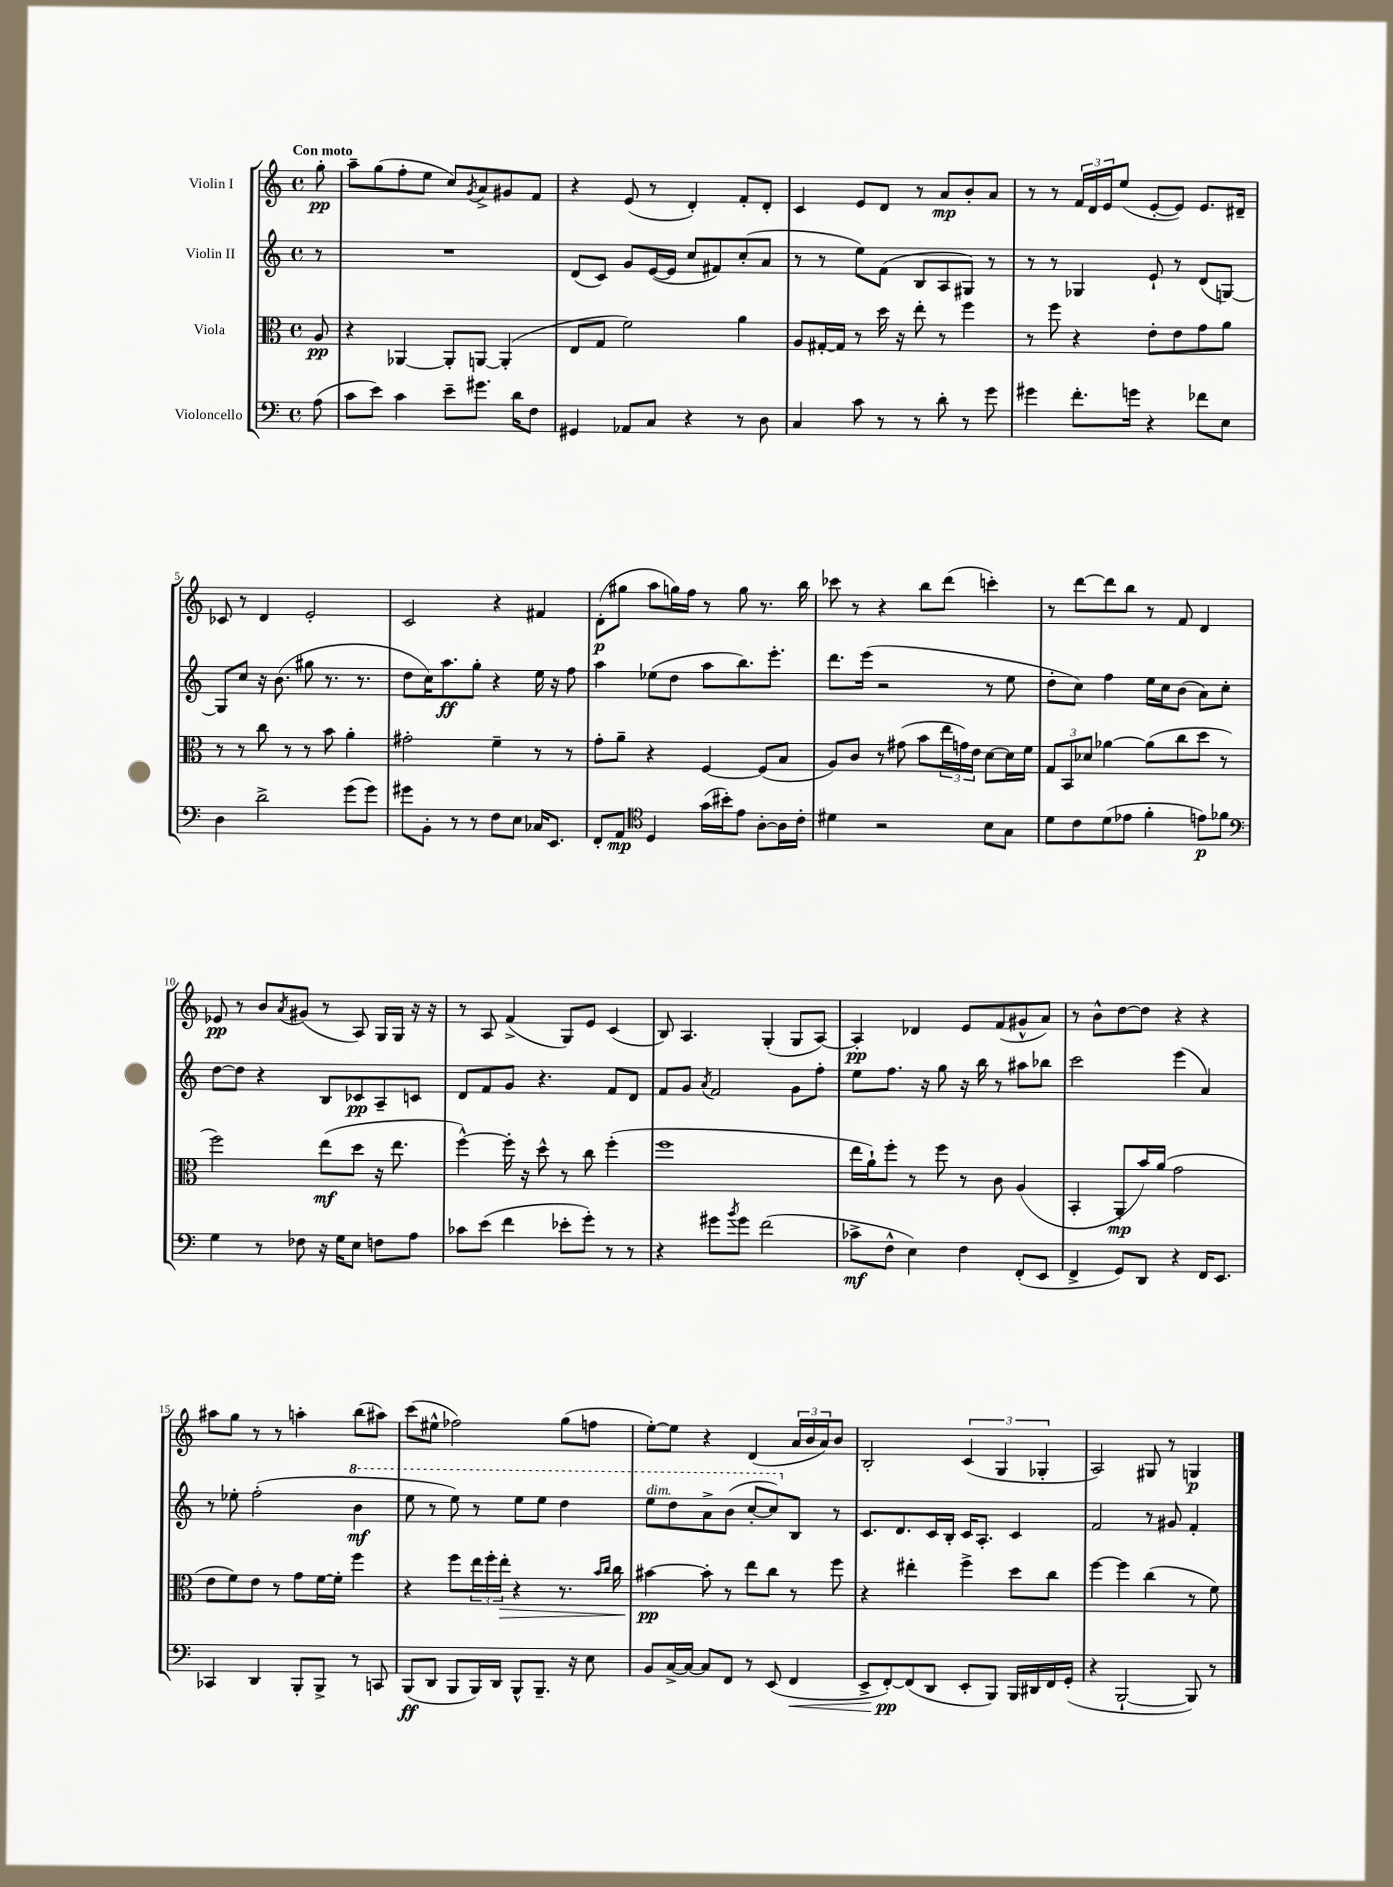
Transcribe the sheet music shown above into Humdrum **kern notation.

**kern	**dynam	**kern	**dynam	**kern	**dynam	**kern	**dynam
*part4	*part4	*part3	*part3	*part2	*part2	*part1	*part1
*staff4	*staff4	*staff3	*staff3	*staff2	*staff2	*staff1	*staff1
*I"Violoncello	*	*I"Viola	*	*I"Violin II	*	*I"Violin I	*
*clefF4	*	*clefC3	*	*clefG2	*	*clefG2	*
*k[]	*	*k[]	*	*k[]	*	*k[]	*
*M4/4	*	*M4/4	*	*M4/4	*	*M4/4	*
*met(c)	*	*met(c)	*	*met(c)	*	*met(c)	*
=	=	=	=	=	=	=	=
!	!	!	!	!	!	!LO:TX:a:B:t=Con moto	!
(8A\	.	8A/	pp	8r	.	8gg'\	pp
=1	=1	=1	=1	=1	=1	=1	=1
8c\L	.	4r	.	1r	.	8aa~\L	.
8e\J)	.	.	.	.	.	(8gg\	.
4c\	.	[4AA-X/	.	.	.	8ff'\	.
.	.	.	.	.	.	8ee\J	.
8e~\L	.	8AA-'/L]	.	.	.	8cc/L)	.
.	.	.	.	.	.	8qg/	.
8.g#X\J	.	[8AAn/J	.	.	.	8a^/	.
.	.	(4AA'/]	.	.	.	8g#X/	.
16d\KL	.	.	.	.	.	.	.
8F\J	.	.	.	.	.	8f/J	.
=2	=2	=2	=2	=2	=2	=2	=2
4GG#X/	.	8E/L	.	(8d/L	.	4r	.
.	.	8G/J	.	8c/J)	.	.	.
8AA-X/L	.	2f\)	.	8g/L	.	(8e/	.
8C/J	.	.	.	([16e/L	.	8r	.
.	.	.	.	16e/JJ]	.	.	.
4r	.	.	.	8cc/L	.	4d'/)	.
.	.	.	.	8f#X/)	.	.	.
8r	.	4a\	.	(8cc'/	.	8f'/L	.
8D\	.	.	.	8a/J	.	8d'/J	.
=3	=3	=3	=3	=3	=3	=3	=3
4C/	.	8A/L	.	8r	.	4c/	.
.	.	[16G#X'/L	.	8r	.	.	.
.	.	16G#/JJ]	.	.	.	.	.
8c\	.	8r	.	8ee\L)	.	8e/L	.
8r	.	16dd\	.	(8f\J	.	8d/J	.
.	.	16r	.	.	.	.	.
8r	.	8ee'\	.	8B/L	.	8r	.
8d'\	.	8r	.	8A/	.	8a/L	mp
8r	.	4ff\	.	8G#X/J)	.	8b'/	.
8g\	.	.	.	8r	.	8a/J	.
=4	=4	=4	=4	=4	=4	=4	=4
4g#X\	.	8r	.	8r	.	8r	.
.	.	8ff\	.	8r	.	8r	.
8.f'\L	.	4r	.	4G-X/	.	24f/LL	.
.	.	.	.	.	.	24d/	.
.	.	.	.	.	.	24e/J	.
.	.	.	.	.	.	(8ee/J	.
16gn\Jk	.	.	.	.	.	.	.
4r	.	8e'\L	.	8e`/	.	[8e'/L	.
.	.	8e\	.	8r	.	8e/J])	.
8f-X\L	.	8g\	.	(8d/L	.	8.e/L	.
8E\J	.	8a\J	.	[8Gn/J)	.	.	.
.	.	.	.	.	.	16d#X~/Jk	.
!!LO:LB:g=z
=5	=5	=5	=5	=5	=5	=5	=5
4D\	.	8r	.	8G/L]	.	8c-X/	.
.	.	8r	.	8cc/J	.	8r	.
2d^\	.	8cc\	.	16r	.	4d/	.
.	.	.	.	(8.b\	.	.	.
.	.	8r	.	.	.	.	.
.	.	8r	.	8gg#X\	.	2e'/	.
.	.	8b\	.	8.r	.	.	.
(8g\L	.	4a'\	.	.	.	.	.
.	.	.	.	8.r	.	.	.
8g\J)	.	.	.	.	.	.	.
=6	=6	=6	=6	=6	=6	=6	=6
8g#X\L	.	2g#X'\	.	8dd\L	.	2c/	.
8BB'\J	.	.	.	16cc\K)	.	.	.
.	.	.	.	8.aa\	ff	.	.
8r	.	.	.	.	.	.	.
8r	.	.	.	8gg'\J	.	.	.
8F\L	.	4f~\	.	4r	.	4r	.
8E\J	.	.	.	.	.	.	.
16C-X/KL	.	8r	.	16ee\	.	4f#X/	.
8.EE/J	.	.	.	16r	.	.	.
.	.	8r	.	8ff\	.	.	.
=7	=7	=7	=7	=7	=7	=7	=7
8FF'/L	.	8g'\L	.	4aa\	.	(8d'\L	p
8AA/J	mp	8a~\J	.	.	.	8gg#X\J	.
*clefC4	*	*	*	*	*	*	*
4D/	.	4r	.	(8ee-X\L	.	8aa\L	.
.	.	.	.	8dd\J	.	16ggn\L)	.
.	.	.	.	.	.	16ff\JJ	.
(16g\LL	.	[4F/	.	8aa\L	.	8r	.
16b#X'\J)	.	.	.	.	.	.	.
8e\J	.	.	.	8.bb\)	.	8gg\	.
[8A'\L	.	(8F/L]	.	.	.	8.r	.
.	.	.	.	8.eee'\J	.	.	.
16A\L]	.	8B/J	.	.	.	.	.
16c'\JJ	.	.	.	.	.	16bb\	.
=8	=8	=8	=8	=8	=8	=8	=8
4d#X\	.	8A/L)	.	8.ddd\L	.	8ccc-X\	.
.	.	8c/J	.	.	.	8r	.
.	.	.	.	(16eee\Jk	.	.	.
2r	.	8r	.	2r	.	4r	.
.	.	(8g#X\	.	.	.	.	.
.	.	8b\L	.	.	.	8bb\L	.
.	.	24ee\L	.	.	.	(8ddd\J	.
.	.	24gn\)	.	.	.	.	.
.	.	24e\JJ	.	.	.	.	.
8B\L	.	[8d\L	.	8r	.	4cccn'\)	.
8G\J	.	16d\L]	.	8ee\	.	.	.
.	.	16f\JJ	.	.	.	.	.
=9	=9	=9	=9	=9	=9	=9	=9
8d\L	.	12G/L	.	8dd'\L	.	8r	.
.	.	12BB/	.	.	.	.	.
8c\	.	.	.	8cc\J)	.	[8ddd\L	.
.	.	12d-X/J	.	.	.	.	.
(8d\	.	[4a-X\	.	4ff\	.	8ddd\]	.
8e-X\J	.	.	.	.	.	8bb\J	.
4f'\	.	(8a-\L]	.	16ee\LL	.	8r	.
.	.	.	.	16cc\J	.	.	.
.	.	8cc\	.	(8b\J	.	8f/	.
8en\L)	p	8dd\J	.	8a\L)	.	4d/	.
8f-X\J	.	8r	.	8cc'\J	.	.	.
!!LO:LB:g=z
=10	=10	=10	=10	=10	=10	=10	=10
*clefF4	*	*	*	*	*	*	*
4G\	.	2ff\)	.	[8dd\L	.	8e-X/	pp
.	.	.	.	8dd\J]	.	8r	.
8r	.	.	.	4r	.	8b/L	.
.	.	.	.	.	.	8qa/	.
8F-X\	.	.	.	.	.	(8g#X/J	.
16r	.	(8ee\L	mf	8B/L	.	8r	.
16G\KL	.	.	.	.	.	.	.
8E\J	.	8dd\J	.	8c-X/	pp	8A/)	.
8Fn\L	.	16r	.	8A~/	.	16G/LL	.
.	.	8.ee\	.	.	.	16G/JJ	.
8A\J	.	.	.	8cn/J	.	16r	.
.	.	.	.	.	.	16r	.
=11	=11	=11	=11	=11	=11	=11	=11
8c-X\L	.	[4ff^^\)	.	8d/L	.	8r	.
(8e\J	.	.	.	8f/	.	8A/	.
4f\	.	16ff'\]	.	8g/J	.	(4f^/	.
.	.	16r	.	.	.	.	.
.	.	8dd^^\	.	4.r	.	.	.
8e-X'\L	.	8r	.	.	.	8G/L)	.
8g'\J)	.	8cc\	.	.	.	8e/J	.
8r	.	(4ff'\	.	8f/L	.	(4c/	.
8r	.	.	.	8d/J	.	.	.
=12	=12	=12	=12	=12	=12	=12	=12
4r	.	1ff	.	8f/L	.	8B/)	.
.	.	.	.	8g/J	.	4.A/	.
.	.	.	.	8qa/	.	.	.
8g#X\L	.	.	.	2f/	.	.	.
8qb/	.	.	.	.	.	.	.
8g#\J	.	.	.	.	.	.	.
(2f\	.	.	.	.	.	(4G'/	.
.	.	.	.	8g\L	.	8G/L	.
.	.	.	.	8ff'\J	.	[8A/J)	.
=13	=13	=13	=13	=13	=13	=13	=13
8c-X^\L	mf	16ee\LL	.	8ee\L	.	4A'/]	pp
.	.	16a`\J)	.	.	.	.	.
8F^^\J	.	8ff'\J	.	8.ff\J	.	.	.
4E\)	.	8r	.	.	.	4d-X/	.
.	.	.	.	16r	.	.	.
.	.	8ff\	.	8gg\	.	.	.
4F\	.	8r	.	16r	.	8e/L	.
.	.	.	.	16bb\	.	.	.
.	.	8c\	.	8r	.	(8f/	.
(8FF'/L	.	(4A/	.	8aa#X\L	.	8g#X^^/	.
8EE/J	.	.	.	8bb-X\J	.	8a/J)	.
=14	=14	=14	=14	=14	=14	=14	=14
4FF^/	.	4BB'/	.	2ccc\	.	8r	.
.	.	.	.	.	.	8b^^\L	.
8GG/L)	.	8AA'/L	mp	.	.	[8dd\	.
8DD/J	.	16b/L)	.	.	.	8dd\J]	.
.	.	(16a/JJ	.	.	.	.	.
4r	.	2g\	.	(4eee\	.	4r	.
16FF/KL	.	.	.	4a/)	.	4r	.
8.EE/J	.	.	.	.	.	.	.
!!LO:LB:g=z
=15	=15	=15	=15	=15	=15	=15	=15
4CC-X/	.	8e\L	.	8r	.	8aa#X\L	.
.	.	8f\)	.	8ee-X'\	.	8gg\J	.
4DD/	.	8e\J	.	(2ff'\	.	8r	.
.	.	8r	.	.	.	8r	.
8BBB'/L	.	8g\L	.	.	.	4aan'\	.
8BBB^/J	.	[16f\L	.	.	.	.	.
.	.	16f'\JJ]	.	.	.	.	.
*	*	*	*	*8va	*	*	*
8r	.	4ff\	.	4bb\	mf	(8bb\L	.
8CCn/	.	.	.	.	.	8aa#X\J)	.
=16	=16	=16	=16	=16	=16	=16	=16
(8BBB/L	ff	4r	.	8eee\	.	(8ccc\L	.
8DD/J	.	.	.	8r	.	8ee#X^^\J	.
8BBB/L	.	8ff\L	.	8eee\)	.	2ff-X\)	.
16BBB/L)	.	24ee\L	.	8r	.	.	.
.	.	24ff'\	.	.	.	.	.
16DD/JJ	.	.	.	.	.	.	.
!	!	!	!LO:HP:b	!	!	!	!
.	.	24ee'\JJ	>	.	.	.	.
8BBB^^/L	.	4r	.	8eee\L	.	.	.
8.BBB~/J	.	.	.	8eee\J	.	.	.
.	.	8.r	.	4ddd\	.	(8gg\L	.
16r	.	.	.	.	.	.	.
8E\	.	.	.	.	.	8ffn\J	.
.	.	16qqb/LL	.	.	.	.	.
.	.	16qqcc/JJ	.	.	.	.	.
.	.	16cc\	.	.	.	.	.
=17	=17	=17	=17	=17	=17	=17	=17
!	!	!	!	!LO:TX:a:i:t=dim.	!	!	!
8BB/L	.	[4b#X\	pp	8eee\L	.	[8ee'\L)	.
[16C^/L	.	.	.	8ddd\	.	8ee\J]	.
16C/JJ_	.	.	.	.	.	.	.
8C/L]	.	8b#'\]	]	8aa^\	.	4r	.
8FF/J	.	8r	.	(8bb\J	.	.	.
8r	.	8ee\L	.	[8ccc'/L	.	(4d/	.
(8EE/	.	8cc\J	.	8ccc/])	.	.	.
!	!LO:HP:b	!	!	!	!	!	!
*	*	*	*	*X8va	*	*	*
4FF/	<	8r	.	8B/J	.	24a/LL	.
.	.	.	.	.	.	24b/	.
.	.	.	.	.	.	24a/J)	.
.	.	8ff\	.	8r	.	8b/J	.
=18	=18	=18	=18	=18	=18	=18	=18
8EE^/L	.	4r	.	8.c/L	.	2B'/	.
[8FF'/)	pp	.	.	.	.	.	.
.	.	.	.	8.d/	.	.	.
(8FF/]	[	4ee#X'\	.	.	.	.	.
8DD/J	.	.	.	16c/L	.	.	.
.	.	.	.	16B'/JJ	.	.	.
8EE'/L	.	4ff^\	.	16c/KL	.	(6c/	.
.	.	.	.	8.A'/J	.	.	.
8BBB/J)	.	.	.	.	.	.	.
.	.	.	.	.	.	6G/	.
16BBB/LL	.	8dd\L	.	4c/	.	.	.
16DD#X/	.	.	.	.	.	.	.
.	.	.	.	.	.	6G-X'/	.
16FF/	.	8cc\J	.	.	.	.	.
(16GG'/JJ	.	.	.	.	.	.	.
=19	=19	=19	=19	=19	=19	=19	=19
4r	.	[4ff\	.	2f/	.	2A/)	.
[2BBB`/	.	4ff\]	.	.	.	.	.
.	.	(4cc\	.	8r	.	8G#X/	.
.	.	.	.	8g#X/	.	8r	.
8BBB/])	.	8r	.	4f'/	.	4Gn/	p
8r	.	8f\)	.	.	.	.	.
==	==	==	==	==	==	==	==
*-	*-	*-	*-	*-	*-	*-	*-
